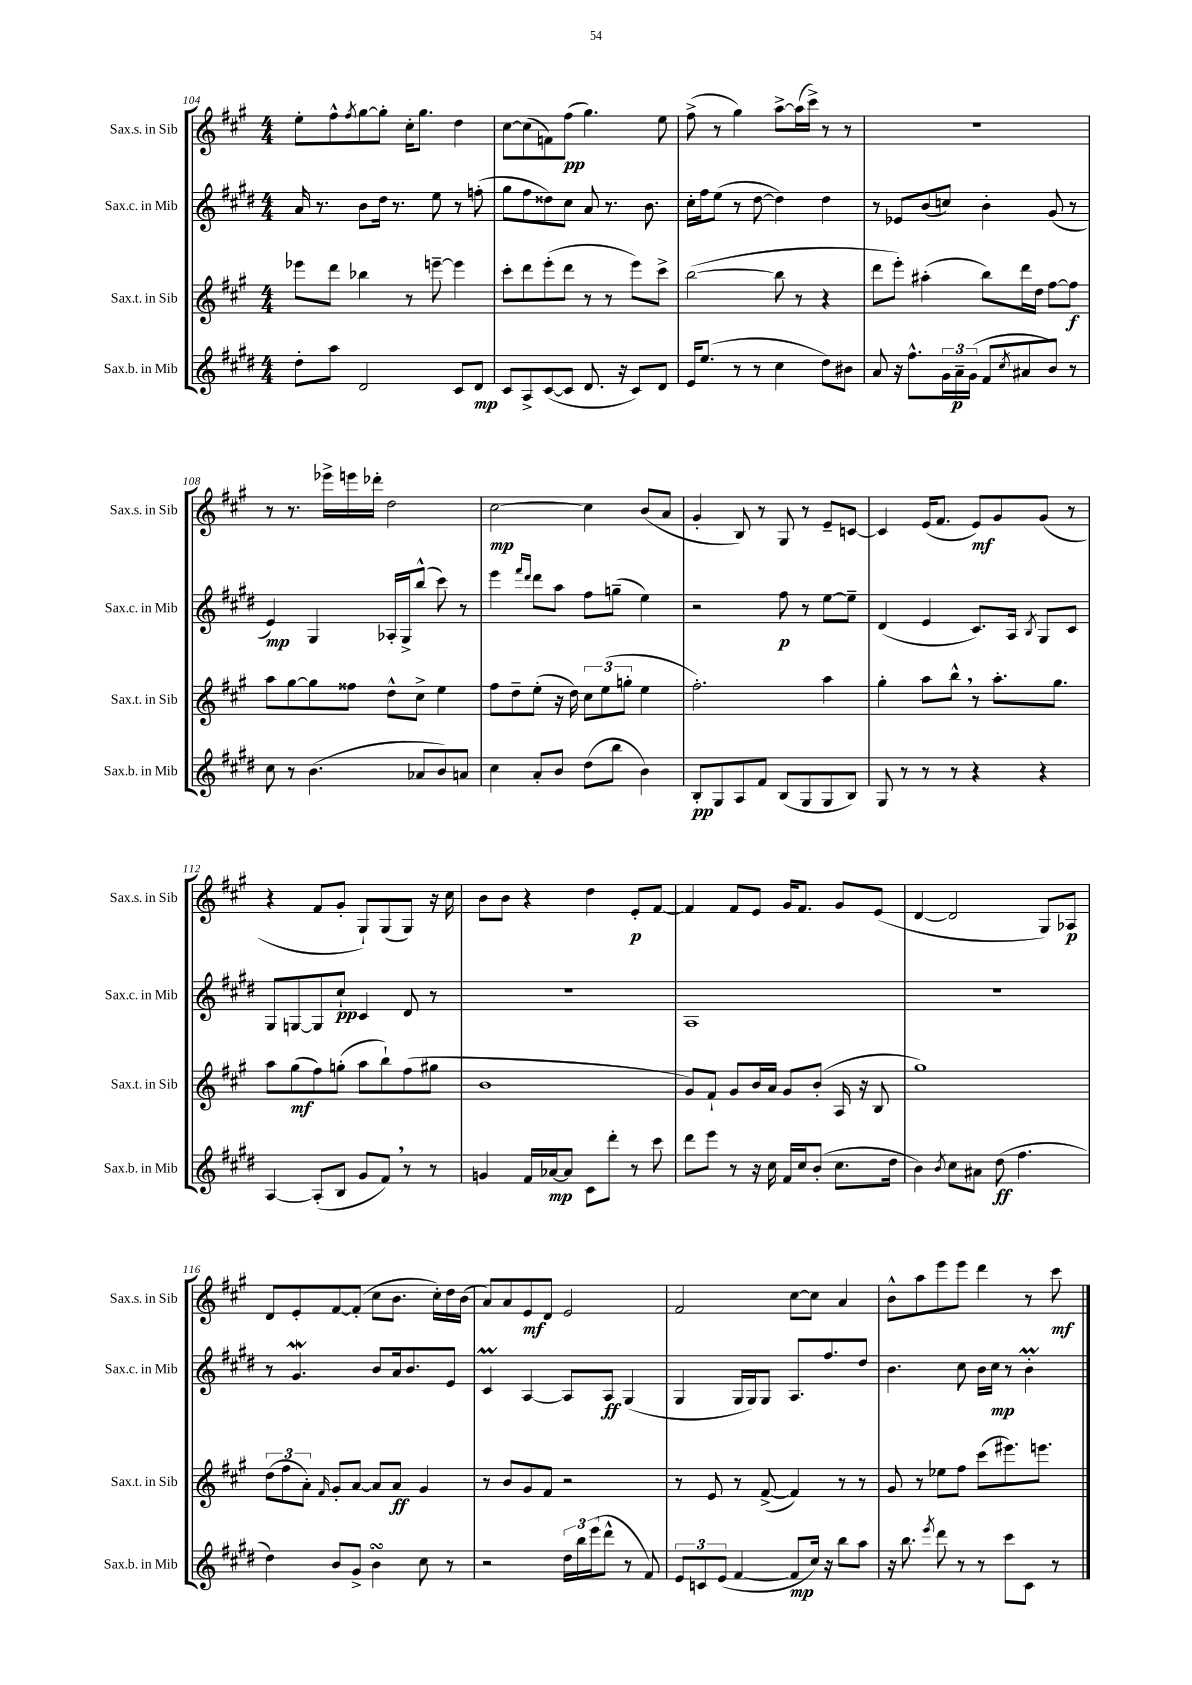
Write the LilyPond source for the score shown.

<<
\new StaffGroup <<
\new Staff = "s0" \with { instrumentName = "Sax.s. in Sib" shortInstrumentName = "Sax.s. in Sib" } {
    \clef treble \key a \major \numericTimeSignature \time 4/4
    e''8-. fis''8-^ \acciaccatura { fis''8 } gis''8~ gis''8-. cis''16-. gis''8. d''4 |
    cis''8~ cis''8( f'8) fis''8\pp( gis''4.) e''8 |
    fis''8->( r8 gis''4) a''8~-> a''16( cis'''16->) r8 r8 |
    R1 |
    r8 r8. ees'''16-> e'''16 des'''16-. d''2 |
    cis''2~\mp cis''4 b'8( a'8 |
    gis'4-. b8) r8 gis8 r8 e'8-- c'8~ |
    c'4 e'16( fis'8. e'8\mf) gis'8 gis'8( r8 |
    r4 fis'8 gis'8-. gis8-!) gis8( gis8) r16 cis''16 |
    b'8 b'8 r4 d''4 e'8-.\p fis'8~ |
    fis'4 fis'8 e'8 gis'16 fis'8. gis'8 e'8( |
    d'4~ d'2 gis8) aes8\p |
    d'8 e'8-. fis'8~ fis'8-.( cis''8 b'8. cis''16-.) d''16 b'16( |
    a'8) a'8 e'8\mf d'8 e'2 |
    fis'2 cis''8~ cis''8 a'4 |
    b'8-^ a''8 e'''8 e'''8 d'''4 r8 cis'''8\mf \bar "|." |
}
\new Staff = "s1" \with { instrumentName = "Sax.c. in Mib" shortInstrumentName = "Sax.c. in Mib" } {
    \clef treble \key e \major \numericTimeSignature \time 4/4
    a'16 r8. b'8 dis''16 r8. e''8 r8 f''8-.( |
    gis''8 fis''8 disis''8) cis''8 a'8 r8. b'8. |
    cis''16-. fis''16 e''8( r8 dis''8~ dis''4) dis''4 |
    r8 ees'8 b'8( c''8) b'4-. gis'8( r8 |
    e'4\mp) gis4 aes16-. gis16-> b''8-^( cis'''8) r8 |
    e'''4 \grace { fis'''16 dis'''16 } dis'''8 a''8 fis''8 g''8--( e''4) |
    r2 fis''8\p r8 e''8~ e''8-- |
    dis'4( e'4 cis'8.) a16 \acciaccatura { b8 } gis8 cis'8 |
    gis8 g8~ g8 cis''8-!\pp cis'4 dis'8 r8 |
    R1 |
    a1 |
    R1 |
    r8 gis'4.\mordent b'8 a'16 b'8. e'8 |
    cis'4\prall a4~ a8 a8\ff gis4( |
    gis4 gis16 gis16) gis8 a8. fis''8. dis''8 |
    b'4. cis''8 b'16 cis''16\mp r8 b'4-.\prall \bar "|." |
}
\new Staff = "s2" \with { instrumentName = "Sax.t. in Sib" shortInstrumentName = "Sax.t. in Sib" } {
    \clef treble \key a \major \numericTimeSignature \time 4/4
    ees'''8 d'''8 bes''4 r8 e'''8~-- e'''4 |
    cis'''8-. d'''8 e'''8-.( d'''8 r8 r8 e'''8) cis'''8-> |
    b''2~( b''8 r8 r4 |
    d'''8 e'''8-.) ais''4-.( b''8) d'''16 d''16 fis''8~ fis''8\f |
    a''8 gis''8~ gis''8 fisis''8 d''8-^ cis''8-> e''4 |
    fis''8 d''8-- e''8-.( r16 d''16) \tuplet 3/2 { cis''8 e''8( g''8-. } e''4 |
    fis''2.-.) a''4 |
    gis''4-. a''8 b''8-^ \breathe r8 a''8.-. gis''8. |
    a''8 gis''8\mf( fis''8) g''8-.( a''8 b''8-!) fis''8( gis''8 |
    b'1 |
    gis'8) fis'8-! gis'8 b'16 a'16 gis'8 b'8-.( a16 r16 b8 |
    gis''1) |
    \tuplet 3/2 { d''8( fis''8 a'8-.) } \grace { fis'16 } gis'8-. a'8~ a'8 a'8\ff gis'4 |
    r8 b'8 gis'8 fis'8 r2 |
    r8 e'8 r8 fis'8~->( fis'4) r8 r8 |
    gis'8 r8 ees''8 fis''8 cis'''8( eis'''8.) e'''8. \bar "|." |
}
\new Staff = "s3" \with { instrumentName = "Sax.b. in Mib" shortInstrumentName = "Sax.b. in Mib" } {
    \clef treble \key e \major \numericTimeSignature \time 4/4
    dis''8-. a''8 dis'2 cis'8 dis'8\mp |
    cis'8 a8-> cis'8~( cis'8 dis'8. r16 cis'8) dis'8 |
    e'16 e''8.( r8 r8 cis''4 dis''8) bis'8 |
    a'8 r16 fis''8.-^ \tuplet 3/2 { gis'16 a'16--\p gis'16( } fis'8 \acciaccatura { cis''8 } ais'8 b'8) r8 |
    cis''8 r8 b'4.( aes'8 b'8) a'8 |
    cis''4 a'8-. b'8 dis''8( b''8 b'4) |
    b8-.\pp gis8 a8 fis'8 b8( gis8 gis8 b8) |
    gis8 r8 r8 r8 r4 r4 |
    a4~ a8-.( b8 gis'8 fis'8) \breathe r8 r8 |
    g'4 fis'16 aes'16~\mp aes'8 cis'8 dis'''8-. r8 cis'''8 |
    dis'''8 e'''8 r8 r16 cis''16 fis'16 cis''16 b'8-.( cis''8. dis''16 |
    b'4) \acciaccatura { b'8 } cis''8 ais'8 dis''8\ff( fis''4. |
    dis''4) b'8 gis'8-> b'4\turn cis''8 r8 |
    r2 \tuplet 3/2 { dis''16 b''16 e'''16( } dis'''8-^ r8 fis'8) |
    \tuplet 3/2 { e'8 c'8 e'8( } fis'4~ fis'8\mp cis''16) r16 b''8 a''8 |
    r16 b''8. \acciaccatura { e'''8 } dis'''8 r8 r8 cis'''8 cis'8 r8 \bar "|." |
}
>>
>>
\layout { \context { \Score currentBarNumber = #104 } }
